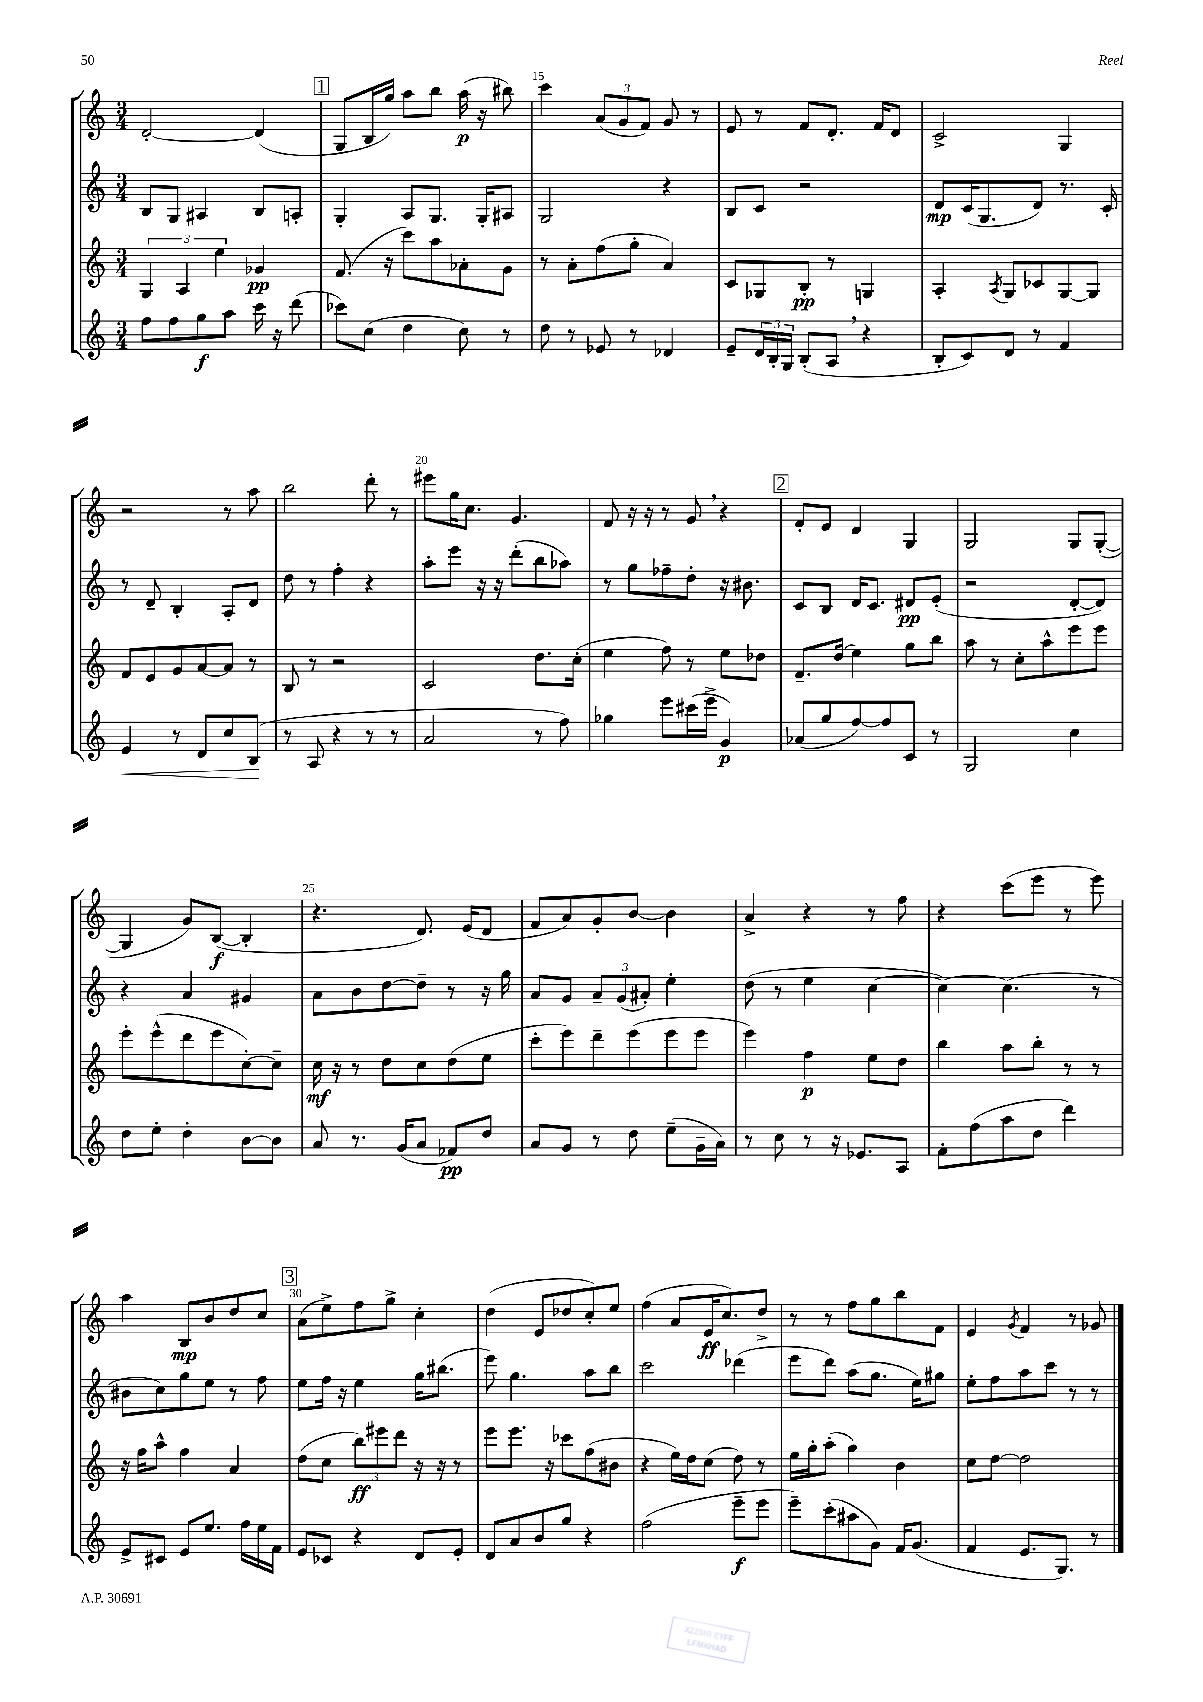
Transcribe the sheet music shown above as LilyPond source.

<<
\new StaffGroup <<
\new Staff = "s0" {
    \clef treble \key c \major \numericTimeSignature \time 3/4
    d'2~-. d'4( |
    \mark \markup { \box "1" } g8 b16 g''16) a''8 b''8 a''16\p( r16 bis''8) |
    c'''4 \tuplet 3/2 { a'8( g'8 f'8) } g'8 r8 |
    e'8 r8 f'8 d'8.-. f'16 d'8 |
    c'2-> g4 |
    r2 r8 a''8 |
    b''2 d'''8-. r8 |
    eis'''8 g''16 c''8. g'4. |
    f'8 r16 r16 r8 g'8 \breathe r4 |
    \mark \markup { \box "2" } f'8-. e'8 d'4 g4 |
    g2 g8 g8~-.( |
    g4 g'8) b8~\f( b4-. |
    r4. d'8.) e'16( d'8 |
    f'8 a'8) g'8-. b'8~ b'4 |
    a'4-> r4 r8 f''8 |
    r4 c'''8( e'''8 r8 e'''8) |
    a''4 b8\mp b'8 d''8 c''8 |
    \mark \markup { \box "3" } a'8( e''8->) f''8 g''8-> c''4-. |
    d''4( e'8 des''8 c''8-.) e''8 |
    f''4( a'8 e'16\ff c''8.) d''8-> |
    r8 r8 f''8 g''8 b''8 f'8 |
    e'4 \acciaccatura { g'8 } f'4 r8 ges'8 \bar "|." |
}
\new Staff = "s1" {
    \clef treble \key c \major \numericTimeSignature \time 3/4
    b8 g8 ais4 b8 a8-. |
    \mark \markup { \box "1" } g4-. a8 g8. g16-. ais8 |
    g2 r4 |
    b8 c'8 r2 |
    d'8\mp c'16( g8. d'8) r8. c'16-. |
    r8 d'8-- b4-. a8-. d'8 |
    d''8 r8 f''4-. r4 |
    a''8-. e'''8 r16 r16 d'''8-.( b''8 aes''8) |
    r8 g''8 fes''8-- d''8-. r16 bis'8. |
    \mark \markup { \box "2" } c'8 b8 d'16 c'8. dis'8\pp e'8-.( |
    r2 d'8~-. d'8) |
    r4 a'4 gis'4 |
    a'8 b'8 d''8~ d''8-- r8 r16 g''16 |
    a'8 g'8 \tuplet 3/2 { a'8-- g'8( ais'8-.) } e''4-. |
    d''8( r8 e''4 c''4~ |
    c''4~) c''4.( r8 |
    bis'8 c''8) g''8 e''8 r8 f''8 |
    \mark \markup { \box "3" } e''8 f''16 r16 e''4 g''16 bis''8.( |
    e'''8) g''4. a''8 b''8 |
    c'''2 des'''4( |
    e'''8 d'''8) a''8( g''8. e''16) gis''8 |
    e''8-. f''8 a''8 c'''8 r8 r8 \bar "|." |
}
\new Staff = "s2" {
    \clef treble \key c \major \numericTimeSignature \time 3/4
    \tuplet 3/2 { g4 a4 e''4 } ges'4\pp |
    \mark \markup { \box "1" } f'8.( r16 c'''8) a''8 aes'8-. g'8 |
    r8 a'8-. f''8( g''8-. a'4) |
    c'8 ges8 b8-.\pp r8 g4 |
    a4-. \acciaccatura { a8 } g8 ces'8 g8~ g8 |
    f'8 e'8 g'8 a'8~ a'8 r8 |
    b8 r8 r2 |
    c'2 d''8. c''16-.( |
    e''4 f''8) r8 e''8 des''8 |
    \mark \markup { \box "2" } f'8.-- d''16( e''4) g''8 b''8 |
    a''8 r8 c''8-. a''8-^ e'''8 e'''8 |
    e'''8-. e'''8-^( d'''8 e'''8 c''8~-.) c''8-- |
    c''16\mf r16 r8 d''8 c''8 d''8( e''8 |
    c'''8-. e'''8) d'''8-- e'''8( e'''8 e'''8 |
    e'''4) f''4\p e''8 d''8 |
    b''4 a''8 b''8-. r8 r8 |
    r16 f''16 a''8-^ f''4 a'4 |
    \mark \markup { \box "3" } d''8( c''8 \tuplet 3/2 { b''8\ff) eis'''8 d'''8 } r16 r16 r8 |
    e'''8 e'''8. r16 ces'''8 f''8( bis'8 |
    r4 e''16) d''16 c''8( d''8) r8 |
    e''16 g''16-. a''8-.( g''4) b'4 |
    c''8 d''8~ d''2 \bar "|." |
}
\new Staff = "s3" {
    \clef treble \key c \major \numericTimeSignature \time 3/4
    f''8 f''8 g''8\f a''8 c'''16 r16 d'''8( |
    \mark \markup { \box "1" } ces'''8) c''8( d''4 c''8) r8 |
    d''8 r8 ees'8 r8 des'4 |
    e'8-- \tuplet 3/2 { d'16 b16-. g16 } b8-.( a8 \breathe r4 |
    b8-. c'8) d'8 r8 f'4 |
    e'4\< r8 d'8 c''8 b8\!( |
    r8 a8 r4 r8 r8 |
    a'2 r8 f''8) |
    ges''4 e'''8 cis'''16( e'''16-> g'4\p) |
    \mark \markup { \box "2" } aes'8( g''8 f''8~) f''8 c'8 r8 |
    g2 c''4 |
    d''8 e''8-. d''4-. b'8~ b'8 |
    a'8 r8. g'16( a'8 fes'8\pp) d''8 |
    a'8 g'8 r8 d''8 e''8--( g'16-- a'16) |
    r8 c''8 r8 r16 ees'8. a8 |
    f'8-. f''8( a''8 d''8 d'''4) |
    e'8-> cis'8 e'8 e''8. f''16 e''16 f'16 |
    \mark \markup { \box "3" } e'8 ces'8 r4 d'8 e'8-. |
    d'8 a'8 b'8 g''8 r4 |
    f''2( e'''8--\f e'''8 |
    e'''8--) c'''8-.( ais''8 g'8) f'16 g'8.( |
    f'4 e'8. g8.) r8 \bar "|." |
}
>>
>>
\layout { \context { \Score currentBarNumber = #13 \override BarNumber.break-visibility = ##(#f #t #t) barNumberVisibility = #(every-nth-bar-number-visible 5) } }
